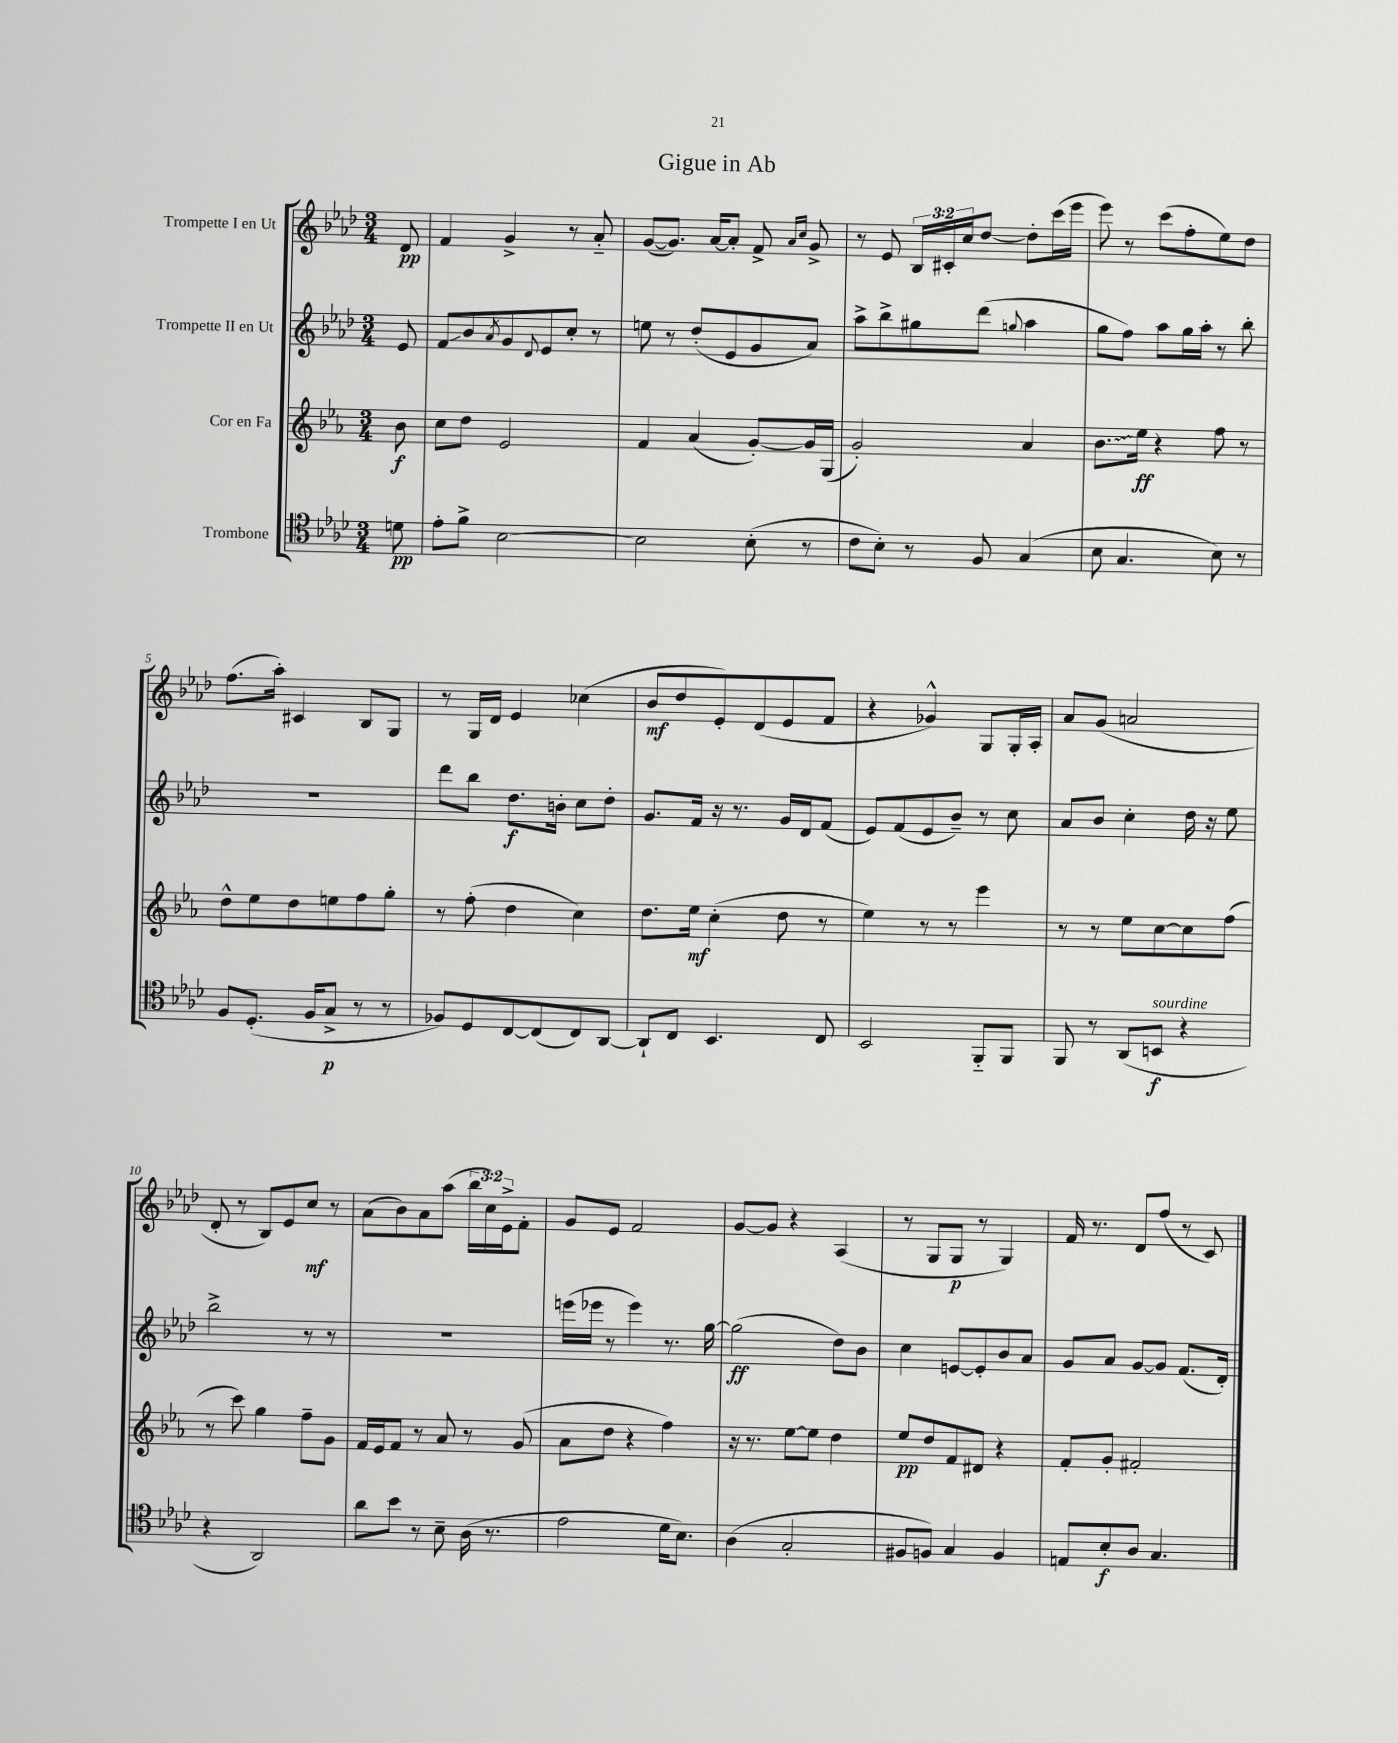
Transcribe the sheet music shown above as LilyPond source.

\header { title = "Gigue in Ab" }
<<
\new StaffGroup <<
\new Staff = "s0" \with { instrumentName = "Trompette I en Ut" } {
    \clef treble \key aes \major \numericTimeSignature \time 3/4 \override Staff.TupletNumber.text = #tuplet-number::calc-fraction-text \partial 8
    des'8\pp |
    f'4 g'4-> r8 aes'8-_ |
    g'8~( g'8.) aes'16~ aes'8-. f'8-> \grace { aes'16 c''16 } g'8-> |
    r8 ees'8 \tuplet 3/2 { bes16 cis'16-. c''16 } des''8~ des''8-. c'''16( ees'''16 |
    ees'''8) r8 c'''8( f''8-. ees''8) des''8 |
    f''8.( aes''16-.) cis'4 bes8 g8 |
    r8 g16 des'16 ees'4 ces''4( |
    bes'8\mf des''8 ees'8-.) des'8( ees'8 f'8 |
    r4 ges'4-^) g8 g16-. aes16-. |
    aes'8 g'8( a'2 |
    des'8-. r8 bes8) ees'8 c''8\mf r8 |
    aes'8( bes'8) aes'8 aes''8( \tuplet 3/2 { bes''16 c''16) ees'16-> } f'8-. |
    g'8 ees'8 f'2 |
    g'8~ g'8 r4 aes4( |
    r8 g8 g8\p r8 g4) |
    f'16 r8. des'8 f''8( r8 c'8) \bar "|." |
}
\new Staff = "s1" \with { instrumentName = "Trompette II en Ut" } {
    \clef treble \key aes \major \numericTimeSignature \time 3/4 \partial 8
    ees'8 |
    f'8\glissando bes'8 \acciaccatura { aes'8 } g'8 \appoggiatura { des'8 } ees'8 c''8-. r8 |
    e''8 r8 des''8-.( ees'8 g'8 aes'8) |
    aes''8-> bes''8-> gis''8 des'''8( \appoggiatura { g''8 } aes''4 |
    g''8 f''8) aes''8 g''16 aes''16-. r8 bes''8-. |
    R2. |
    des'''8 bes''8 des''8.\f b'16-. c''8 des''8-. |
    g'8. f'16 r16 r8. g'16 des'16 f'8( |
    ees'8) f'8( ees'8 bes'8--) r8 c''8 |
    aes'8 bes'8 c''4-. des''16 r16 ees''8 |
    bes''2-> r8 r8 |
    R2. |
    e'''16( ees'''16 r8 ees'''4) r8. g''16~ |
    g''2\ff( des''8) bes'8 |
    c''4 e'8~ e'8-. bes'8 aes'8 |
    g'8 aes'8 g'8~ g'8 f'8.( des'16-.) \bar "|." |
}
\new Staff = "s2" \with { instrumentName = "Cor en Fa" } {
    \clef treble \key ees \major \numericTimeSignature \time 3/4 \partial 8
    bes'8\f |
    c''8 d''8 ees'2 |
    f'4 aes'4( g'8~-.) g'16 g16( |
    g'2-.) aes'4 |
    \once \override Glissando.style = #'zigzag bes'8.\glissando ees''16\ff r4 f''8 r8 |
    d''8-^ ees''8 d''8 e''8 f''8 g''8-. |
    r8 f''8-.( d''4 c''4) |
    d''8. ees''16\mf c''4-.( d''8 r8 |
    ees''4) r8 r8 ees'''4 |
    r8 r8 ees''8 c''8~ c''8 f''8( |
    r8 c'''8) g''4 f''8-- g'8 |
    f'16 ees'16 f'8 r8 aes'8 r8 g'8( |
    aes'8 d''8 r4 f''4) |
    r16 r8. ees''8~ ees''8 d''4 |
    ees''8\pp d''8 f'8 dis'8 r4 |
    f'8-. g'8-. fis'2-. \bar "|." |
}
\new Staff = "s3" \with { instrumentName = "Trombone" } {
    \clef tenor \key aes \major \numericTimeSignature \time 3/4 \partial 8
    d'8\pp |
    ees'8-. f'8-> bes2~ |
    bes2 bes8-.( r8 |
    c'8 bes8-.) r8 f8 g4( |
    bes8 g4. bes8) r8 |
    f8 des8.-.( f16 g8->\p r8 r8 |
    fes8) des8 c8~ c8( c8) aes,8~ |
    aes,8-! c8 bes,4. c8 |
    bes,2 f,8-_ f,8 |
    f,8 r8 aes,8( b,8\f^\markup { \italic "sourdine" } r4 |
    r4 aes,2) |
    aes'8 bes'8 r8 bes8-- aes16( r8. |
    ees'2 des'16 bes8.) |
    aes4( g2-. |
    fis8 f8) g4 f4 |
    e8 bes8-.\f aes8 g4. \bar "|." |
}
>>
>>
